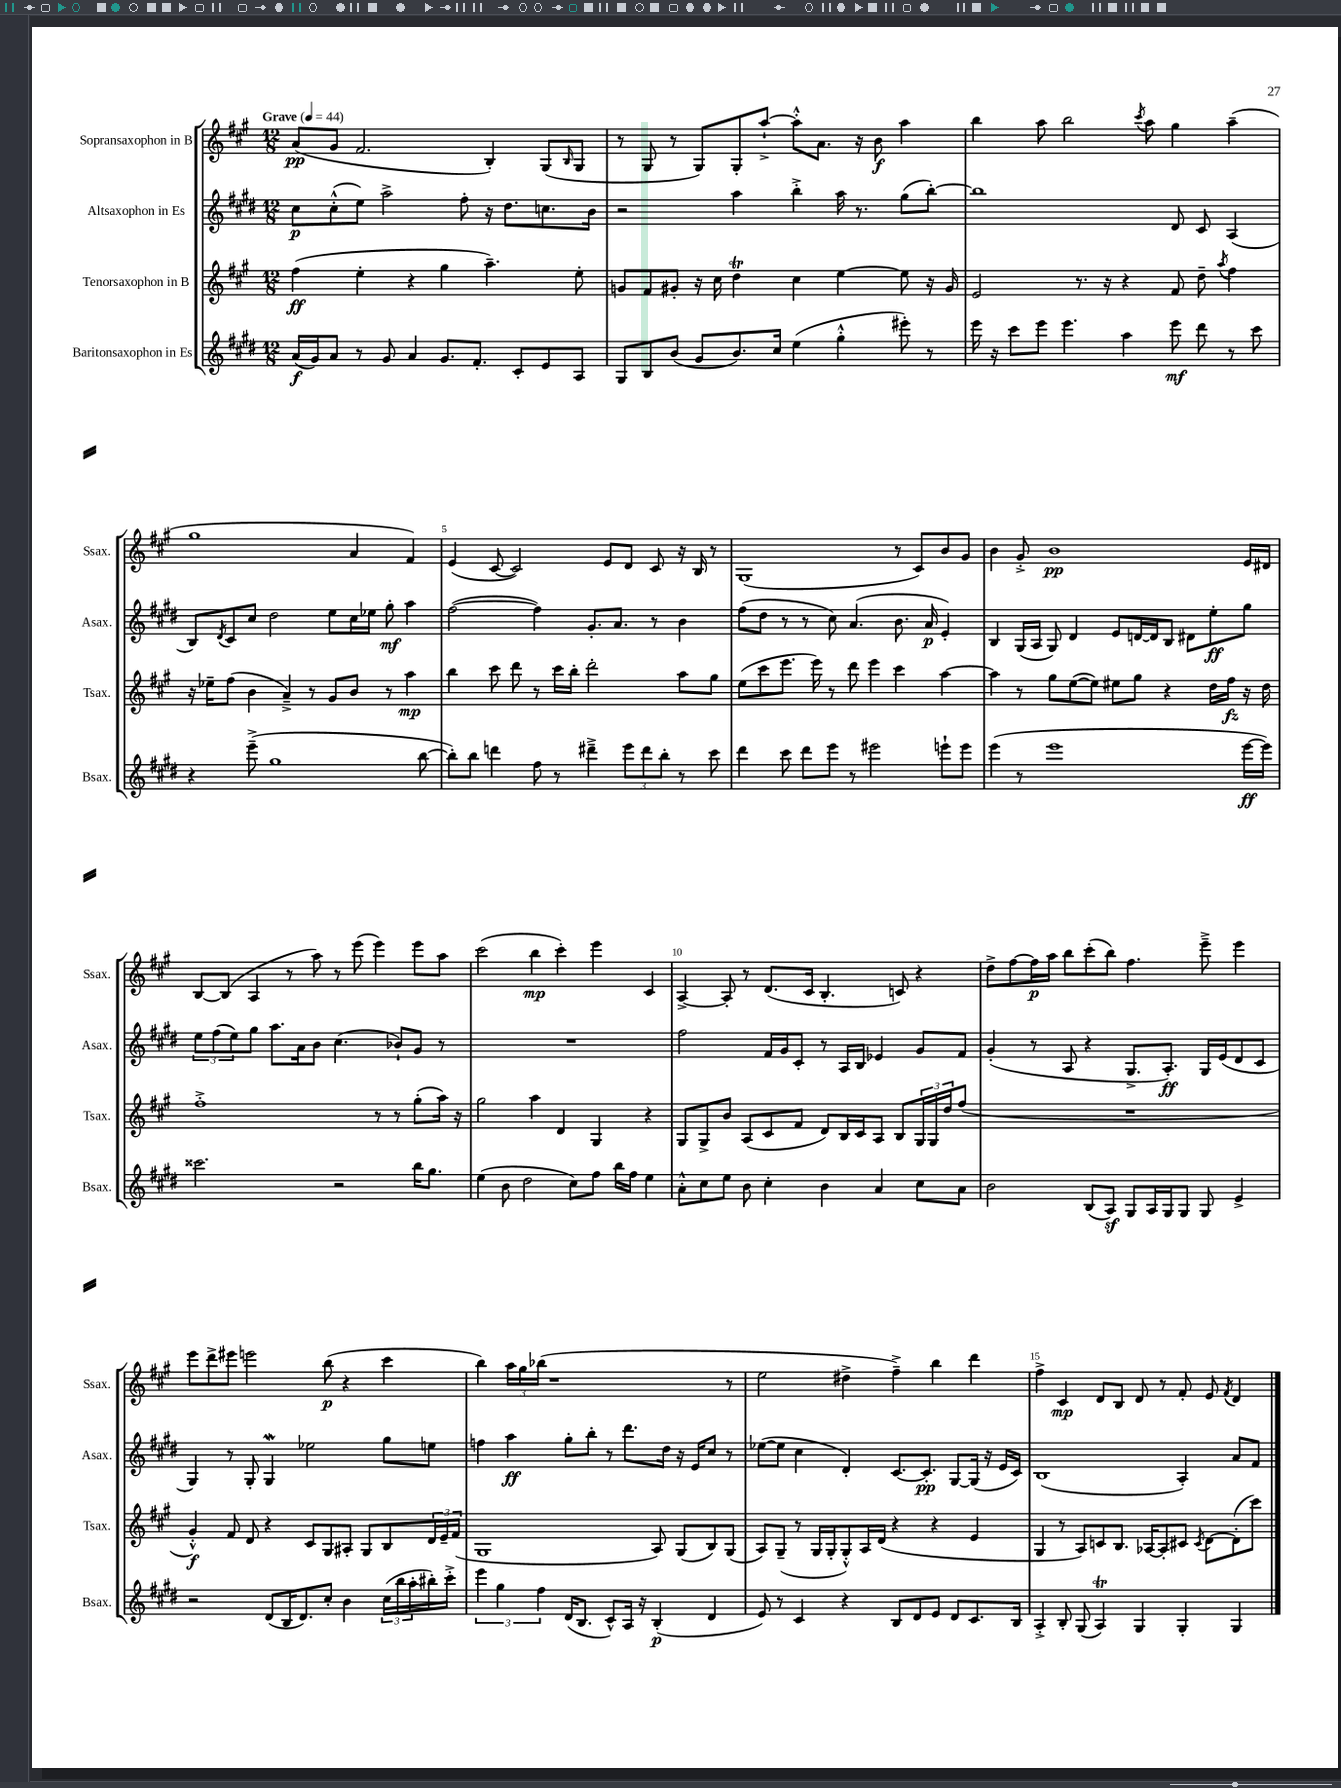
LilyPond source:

<<
\new StaffGroup <<
\new Staff = "s0" \with { instrumentName = "Sopransaxophon in B" shortInstrumentName = "Ssax." } {
    \clef treble \key a \major \numericTimeSignature \time 12/8 \tempo "Grave" 4 = 44
    a'8\pp( gis'8 fis'2. b4-.) gis8( \grace { b16 } gis8 |
    r8 gis8 r8 gis8) gis8-. a''8~-!-> a''8-.-^ a'8. r16 b'8\f a''4 |
    b''4 a''8 b''2 \acciaccatura { cis'''8 } a''8 gis''4 a''4--( |
    gis''1 a'4 fis'4) |
    e'4( cis'8~ cis'2) e'8 d'8 cis'8 r16 b16 r8 |
    gis1( r8 cis'8) b'8 gis'8 |
    b'4 gis'8-.-> b'1\pp e'16 dis'16 |
    b8~ b8( a4 r8 a''8) r8 e'''8( e'''4) e'''8 a''8 |
    cis'''2( b''4\mp cis'''4-.) e'''4 cis'4 |
    a4~-> a8-. r8 d'8.( cis'16 b4.-. c'8) r4 |
    d''8-> fis''8~ fis''16\p a''16 b''8 cis'''8-.( b''8) fis''4. e'''8---> e'''4 |
    e'''8 d'''8-> eis'''8 e'''2 b''8\p( r4 cis'''4 |
    b''4) \tuplet 3/2 { a''16 gis''16 bes''16( } r1 r8 |
    e''2 dis''4-> fis''4--->) b''4 d'''4 |
    fis''4-> cis'4\mp d'8 b8 d'8 r8 fis'8-. e'8 \acciaccatura { fis'8 } d'4 \bar "|." |
}
\new Staff = "s1" \with { instrumentName = "Altsaxophon in Es" shortInstrumentName = "Asax." } {
    \clef treble \key e \major \numericTimeSignature \time 12/8
    cis''8\p cis''8-.-^( e''8) a''2-> fis''8-. r16 dis''8. c''8. b'16 |
    r2 a''4 b''4-.-> a''16 r8. gis''8( b''8~-.) |
    b''1 dis'8 cis'8 a4( |
    b8) \acciaccatura { dis'8 } cis'8 cis''8 dis''2 e''8 cis''16 ees''16 gis''8-.\mf a''4 |
    fis''2~( fis''4) gis'8.-. a'8. r8 b'4 |
    fis''8( dis''8 r8 r8 cis''8) a'4.( b'8. a'16\p e'4-.) |
    b4 gis16( a16 gis8) dis'4 e'8 d'16~ d'16 b8 dis'8 e''8-.\ff gis''8 |
    \tuplet 3/2 { e''8 fis''8( e''8) } gis''8 a''8. a'16 b'8 cis''4.( bes'8-!) gis'8 r8 |
    R1. |
    fis''2 fis'16 gis'16 cis'8-. r8 a16 b16 ees'4 gis'8 fis'8 |
    gis'4-.( r8 a8 r4 gis8.-> a8.-.\ff) gis16 e'16( dis'8 cis'8 |
    gis4) r8 gis8-. gis4\mordent ees''2 gis''8 e''8 |
    f''4 a''4\ff gis''8-. b''8-. r8 dis'''8. dis''16 r16 e'16 cis''8 r8 |
    ees''8~( ees''8 cis''4 dis'4-.) cis'8.~ cis'8.-.\pp gis8~ gis16( r16 e'16 cis'16) |
    b1( a4-.) a'8 fis'8 \bar "|." |
}
\new Staff = "s2" \with { instrumentName = "Tenorsaxophon in B" shortInstrumentName = "Tsax." } {
    \clef treble \key a \major \numericTimeSignature \time 12/8
    fis''4\ff( e''4-. r4 gis''4 a''4.--) e''8-. |
    g'8 fis'8 gis'8-. r16 cis''16 d''4\trill cis''4 e''4~ e''8 r16 gis'16 |
    e'2 r8. r16 r4 fis'8 d''8-- \acciaccatura { a''8 } fis''4 |
    r16 ees''16-- fis''8( b'4 a'4--->) r8 gis'8 b'8 r8 a''4\mp |
    b''4 cis'''8 d'''8 r8 cis'''16 b''16-. d'''2-. a''8 gis''8 |
    e''8( cis'''8 e'''8. e'''16) r8 d'''8 e'''4 cis'''4 a''4~ |
    a''4 r8 gis''8 e''8~( e''8) eis''8 gis''8 r4 d''16 fis''16\fz r16 d''16 |
    fis''1-.-> r8 r8 gis''8-.( a''16) r16 |
    gis''2 a''4 d'4 gis4 r4 |
    gis8 gis8-> b'8 a8( cis'8 fis'8 d'8) b16 cis'16 a8 b8 \tuplet 3/2 { gis16 gis16 d''16 } fis''8( |
    R1. |
    gis'4-.-^\f) fis'8 d'8 r4 cis'8 gis8 ais8-. gis8 b8 \tuplet 3/2 { d'16 e'16-- fis'16( } |
    gis1 a8) gis8( b8) gis8( |
    a8) gis8--( r8 gis16 gis16-. gis8-.-^) a16 d'16( r4 r4 e'4 |
    gis4 r8 a8) c'8 b8. aes16~ aes8-. cis'8 \acciaccatura { cis'8 } d'8~ d'8-.( cis'''8) \bar "|." |
}
\new Staff = "s3" \with { instrumentName = "Baritonsaxophon in Es" shortInstrumentName = "Bsax." } {
    \clef treble \key e \major \numericTimeSignature \time 12/8
    a'16\f( gis'16) a'8 r8 gis'8 a'4 gis'8. fis'8.-. cis'8-. e'8 a8 |
    gis8 b8 b'8( gis'8 b'8.) cis''16 e''4( gis''4-.-^ eis'''8-.) r8 |
    e'''16 r16 cis'''8 e'''8 e'''4. a''4 e'''8\mf dis'''8 r8 cis'''8 |
    r4 e'''8--->( gis''1 b''8~ |
    b''8-.) b''8 d'''4 fis''8 r8 dis'''4---> \tuplet 3/2 { e'''8 dis'''8 b''8-. } r8 cis'''8 |
    dis'''4 cis'''8 dis'''8 e'''8 r8 eis'''2 e'''8-! e'''8 |
    e'''4( r8 e'''1 e'''16~\ff e'''16) |
    cisis'''2. r2 b''16 gis''8. |
    e''4( b'8 dis''2 cis''8) fis''8 b''16 fis''16 e''4 |
    a'8-.-^ cis''8 e''8 b'8 cis''4-. b'4 a'4 cis''8 a'8 |
    b'2 b8( a8\sf) gis8 a16 gis16 gis8 gis8 e'4-> |
    r2 dis'8( b16 dis'8.) cis''8-. b'4 \tuplet 3/2 { cis''16( b''16 a''16-. } bis''16-.) cis'''16-.-> |
    \tuplet 3/2 { e'''4 gis''4 fis''4 } dis'16( b8. cis'8-^) a16 r16 b4-.\p( dis'4 |
    e'8) r8 cis'4 r4 b8 dis'8 e'8 dis'8 cis'8. b16 |
    a4-.-> b8-. gis8( a4\trill) gis4 gis4-. gis4 \bar "|." |
}
>>
>>
\layout { \context { \Score \override BarNumber.break-visibility = ##(#f #t #t) barNumberVisibility = #(every-nth-bar-number-visible 5) } }
